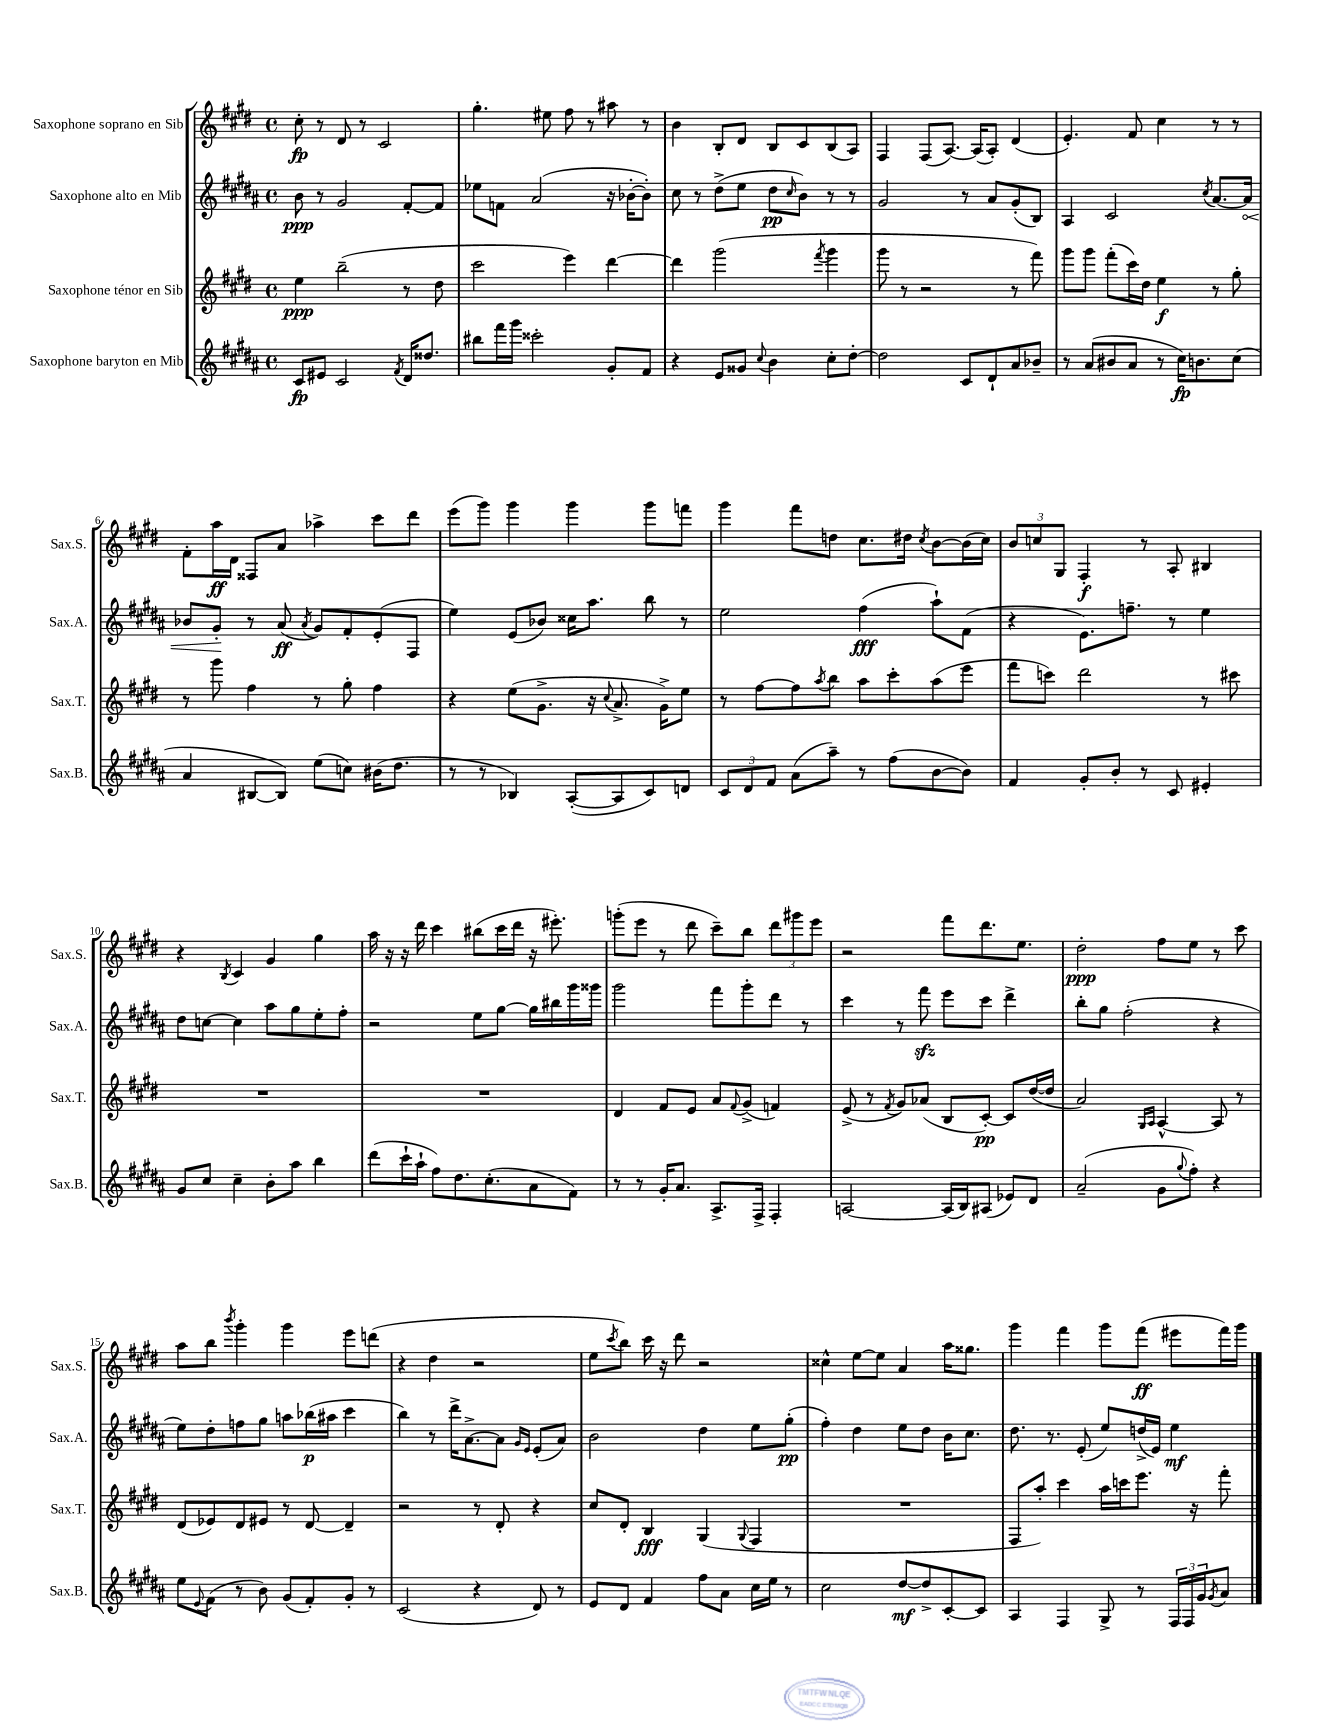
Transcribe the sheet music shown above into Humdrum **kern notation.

**kern	**dynam	**kern	**dynam	**kern	**dynam	**kern	**dynam
*part4	*part4	*part3	*part3	*part2	*part2	*part1	*part1
*staff4	*staff4	*staff3	*staff3	*staff2	*staff2	*staff1	*staff1
*I"Saxophone baryton en Mib	*	*I"Saxophone ténor en Sib	*	*I"Saxophone alto en Mib	*	*I"Saxophone soprano en Sib	*
*I'Sax.B.	*	*I'Sax.T.	*	*I'Sax.A.	*	*I'Sax.S.	*
*clefG2	*	*clefG2	*	*clefG2	*	*clefG2	*
*k[f#c#g#d#a#]	*	*k[f#c#g#d#]	*	*k[f#c#g#d#a#]	*	*k[f#c#g#d#]	*
*M4/4	*	*M4/4	*	*M4/4	*	*M4/4	*
*met(c)	*	*met(c)	*	*met(c)	*	*met(c)	*
=1	=1	=1	=1	=1	=1	=1	=1
8c#/L	fp	4ee\	ppp	8b\	ppp	8cc#'\	fp
8e#X/J	.	.	.	8r	.	8r	.
2c#/	.	(2bb~\	.	2g#/	.	8d#/	.
.	.	.	.	.	.	8r	.
.	.	.	.	.	.	2c#/	.
8qf#/	.	.	.	.	.	.	.
16d#/KL	.	8r	.	[8f#'/L	.	.	.
8.dd##X/J	.	.	.	.	.	.	.
.	.	8dd#\	.	8f#/J]	.	.	.
=2	=2	=2	=2	=2	=2	=2	=2
8bb#X\L	.	2ccc#\	.	8ee-X\L	.	4.gg#'\	.
16fff#\L	.	.	.	8fn\J	.	.	.
16ggg#\JJ	.	.	.	.	.	.	.
2ccc##X'\	.	.	.	(2a#/	.	.	.
.	.	.	.	.	.	8ee#X\	.
.	.	4eee\)	.	.	.	8ff#\	.
.	.	.	.	.	.	8r	.
8g#'/L	.	[4ddd#\	.	16r	.	8aa#X\	.
.	.	.	.	[16b-X'\KL	.	.	.
8f#/J	.	.	.	8b-'\J])	.	8r	.
=3	=3	=3	=3	=3	=3	=3	=3
4r	.	4ddd#\]	.	8cc#\	.	4b\	.
.	.	.	.	8r	.	.	.
8e/L	.	(2ggg#\	.	(8dd#^\L	.	8B'/L	.
8g##X/J	.	.	.	8ee\J	.	8d#/J	.
8qqcc#/	.	.	.	.	.	.	.
4b\	.	.	.	8dd#\L	pp	8B/L	.
.	.	.	.	16qqcc#/	.	.	.
.	.	.	.	8b\J)	.	8c#/	.
.	.	8qfff#/	.	.	.	.	.
8cc#'\L	.	4ggg#\	.	8r	.	(8B/	.
[8dd#'\J	.	.	.	8r	.	8A/J)	.
=4	=4	=4	=4	=4	=4	=4	=4
2dd#\]	.	8ggg#\	.	2g#/	.	4F#/	.
.	.	8r	.	.	.	.	.
.	.	2r	.	.	.	(8F#/L	.
.	.	.	.	.	.	[8.A/J)	.
8c#/L	.	.	.	8r	.	.	.
.	.	.	.	.	.	(16A/KL]	.
8d#`/	.	.	.	8a#/L	.	8A'/J)	.
8a#/	.	8r	.	(8g#'/	.	(4d#/	.
8b-X~/J	.	8fff#\)	.	8B/J)	.	.	.
=5	=5	=5	=5	=5	=5	=5	=5
8r	.	8ggg#\L	.	4A#/	.	4.e'/)	.
(8a#/L	.	8ggg#\J	.	.	.	.	.
8b#X/	.	(8fff#'\L	.	2c#/	.	.	.
8a#/J	.	16ccc#\L)	.	.	.	8f#/	.
.	.	16dd#\JJ	.	.	.	.	.
8r	.	4ee\	f	.	.	4cc#\	.
16cc#\KL)	fp	.	.	.	.	.	.
8.bn\	.	.	.	.	.	.	.
.	.	.	.	8qcc#/	.	.	.
.	.	8r	.	[8.a#/L	.	8r	.
(8cc#\J	.	8gg#'\	.	.	.	8r	.
!	!	!	!	!	!LO:HP:b	!	!
.	.	.	.	16a#/Jk]	<	.	.
!!LO:LB:g=z
=6	=6	=6	=6	=6	=6	=6	=6
4a#/	.	8r	.	8b-X/L	.	8f#'\L	.
.	.	8ggg#\	.	8g#'/J	.	16aa\L	ff
.	.	.	.	.	.	16d#\JJ	.
[8B#X/L	.	4ff#\	.	8r	[	8F##X/L	.
8B#/J])	.	.	.	(8a#/	ff	8a/J	.
.	.	.	.	8qa#/	.	.	.
(8ee\L	.	8r	.	8g#/L)	.	4aa-X^\	.
8ccn\J)	.	8gg#'\	.	8f#'/	.	.	.
(16b#X\KL	.	4ff#\	.	(8e'/	.	8ccc#\L	.
8.dd#\J	.	.	.	.	.	.	.
.	.	.	.	8F#/J	.	8ddd#\J	.
=7	=7	=7	=7	=7	=7	=7	=7
8r	.	4r	.	4ee\)	.	(8eee\L	.
8r	.	.	.	.	.	8ggg#\J)	.
4B-X/)	.	(8ee\L	.	(8e/L	.	4ggg#\	.
.	.	8.g#^\J	.	8b-X/J)	.	.	.
([8A#'/L	.	.	.	16cc##X\KL	.	4ggg#\	.
.	.	16r	.	8.aa#\J	.	.	.
.	.	8qqcc#/	.	.	.	.	.
8A#/]	.	8.a^/	.	.	.	.	.
8c#/)	.	.	.	8bb\	.	8ggg#\L	.
.	.	16g#^\KL)	.	.	.	.	.
8dn/J	.	8ee\J	.	8r	.	8fffn\J	.
=8	=8	=8	=8	=8	=8	=8	=8
12c#/L	.	8r	.	2ee\	.	4ggg#\	.
12d#/	.	.	.	.	.	.	.
.	.	[8ff#\L	.	.	.	.	.
12f#/J	.	.	.	.	.	.	.
(8a#\L	.	8ff#\]	.	.	.	8fff#\L	.
.	.	8qaa/	.	.	.	.	.
8aa#~\J)	.	8bb\J	.	.	.	8ddn\J	.
8r	.	8aa\L	.	(4ff#\	fff	8.cc#\L	.
(8ff#\L	.	8ccc#'\	.	.	.	.	.
.	.	.	.	.	.	16dd#X\Jk	.
.	.	.	.	.	.	8qcc#/	.
[8b\	.	(8aa\	.	8aa#`\L)	.	[8b\L	.
8b\J])	.	8eee\J	.	(8f#\J	.	(16b\L]	.
.	.	.	.	.	.	16cc#\JJ)	.
=9	=9	=9	=9	=9	=9	=9	=9
4f#/	.	8fff#\L	.	4r	.	12b/L	.
.	.	.	.	.	.	12ccn/	.
.	.	8cccn\J)	.	.	.	.	.
.	.	.	.	.	.	12G#/J	.
8g#'/L	.	2ddd#\	.	8.e\L)	.	4F#'/	f
8b'/J	.	.	.	.	.	.	.
.	.	.	.	8.ffn~\J	.	.	.
8r	.	.	.	.	.	8r	.
8c#/	.	.	.	8r	.	8A'/	.
4e#X'/	.	8r	.	4ee\	.	4B#X/	.
.	.	8ccc#X\	.	.	.	.	.
!!LO:LB:g=z
=10	=10	=10	=10	=10	=10	=10	=10
8g#/L	.	1r	.	8dd#\L	.	4r	.
8cc#/J	.	.	.	[8ccn\J	.	.	.
.	.	.	.	.	.	8qB/	.
4cc#~\	.	.	.	4cc\]	.	4c#/	.
8b'\L	.	.	.	8aa#\L	.	4g#/	.
8aa#\J	.	.	.	8gg#\	.	.	.
4bb\	.	.	.	8ee'\	.	4gg#\	.
.	.	.	.	8ff#'\J	.	.	.
=11	=11	=11	=11	=11	=11	=11	=11
(8ddd#\L	.	1r	.	2r	.	16aa\	.
.	.	.	.	.	.	16r	.
16ccc#`\L	.	.	.	.	.	16r	.
16aa#`\JJ	.	.	.	.	.	16ddd#\	.
8ff#\L)	.	.	.	.	.	4ccc#\	.
8.dd#\	.	.	.	.	.	.	.
.	.	.	.	8ee\L	.	(8bb#X\L	.
(8.cc#'\	.	.	.	.	.	.	.
.	.	.	.	[8gg#\J	.	16ccc#\L	.
.	.	.	.	.	.	16ddd#\JJ	.
8a#\	.	.	.	16gg#\LL]	.	16r	.
.	.	.	.	16bb#X\	.	8.eee#X'\)	.
8f#\J)	.	.	.	16ggg#\	.	.	.
.	.	.	.	16ggg##X\JJ	.	.	.
=12	=12	=12	=12	=12	=12	=12	=12
8r	.	4d#/	.	2ggg#\	.	(8gggn'\L	.
8r	.	.	.	.	.	8eee\J	.
16g#'/KL	.	8f#/L	.	.	.	8r	.
8.a#/J	.	.	.	.	.	.	.
.	.	8e/J	.	.	.	8ddd#\	.
8.A#^/L	.	8a/L	.	8fff#\L	.	8ccc#~\L)	.
.	.	8qqf#/	.	.	.	.	.
.	.	(8g#^/J	.	8ggg#'\	.	8bb\J	.
16F#^/Jk	.	.	.	.	.	.	.
4F#'/	.	4fn/)	.	8ddd#\J	.	12ddd#\L	.
.	.	.	.	.	.	12ggg#X\	.
.	.	.	.	8r	.	.	.
.	.	.	.	.	.	12eee\J	.
=13	=13	=13	=13	=13	=13	=13	=13
[2An/	.	(8e^/	.	4ccc#\	.	2r	.
.	.	8r	.	.	.	.	.
.	.	8qf#/	.	.	.	.	.
.	.	8g#/L)	.	8r	.	.	.
.	.	(8a-X/J	.	8fff#zz\	.	.	.
(16A/LL]	.	8B/L	.	8eee\L	.	8fff#\L	.
16B/J)	.	.	.	.	.	.	.
(8A#X/J	.	[8c#'/J)	pp	8ccc#\J	.	8.ddd#\	.
8e-X/L)	.	8c#/L]	.	4ddd#^\	.	.	.
.	.	.	.	.	.	8.ee\J	.
8d#/J	.	([16dd#/L	.	.	.	.	.
.	.	16dd#/JJ]	.	.	.	.	.
=14	=14	=14	=14	=14	=14	=14	=14
(2a#~/	.	2a/)	.	8bb'\L	.	2dd#'\	ppp
.	.	.	.	8gg#\J	.	.	.
.	.	.	.	(2ff#'\	.	.	.
.	.	16qqG#/LL	.	.	.	.	.
.	.	16qqA/JJ	.	.	.	.	.
8g#\L	.	[4A^^/	.	.	.	8ff#\L	.
8qqgg#/	.	.	.	.	.	.	.
8ff#'\J)	.	.	.	.	.	8ee\J	.
4r	.	8A/]	.	4r	.	8r	.
.	.	8r	.	.	.	8ccc#\	.
!!LO:LB:g=z
=15	=15	=15	=15	=15	=15	=15	=15
8ee\L	.	(8d#/L	.	8ee\L)	.	8aa\L	.
8qqe/	.	.	.	.	.	.	.
(8f#\J	.	8e-X/)	.	8dd#'\	.	8bb\J	.
.	.	.	.	.	.	8qbbb/	.
8r	.	8d#/	.	8ffn\	.	4ggg#'\	.
8b\)	.	8e#X/J	.	8gg#\J	.	.	.
(8g#/L	.	8r	.	8aan\L	.	4ggg#\	.
8f#'/)	.	[8d#/	.	(16bb-X\L	p	.	.
.	.	.	.	16aa#X\JJ	.	.	.
8g#'/J	.	4d#~/]	.	4ccc#\	.	8eee\L	.
8r	.	.	.	.	.	(8dddn\J	.
=16	=16	=16	=16	=16	=16	=16	=16
(2c#/	.	2r	.	4bb\)	.	4r	.
.	.	.	.	8r	.	4dd#\	.
.	.	.	.	16ddd#^\KL	.	.	.
.	.	.	.	[8.a#^\	.	.	.
4r	.	8r	.	.	.	2r	.
.	.	8d#'/	.	8a#\J]	.	.	.
.	.	.	.	16qqg#/LL	.	.	.
.	.	.	.	16qqe/JJ	.	.	.
8d#/)	.	4r	.	(8e'/L	.	.	.
8r	.	.	.	8a#/J)	.	.	.
=17	=17	=17	=17	=17	=17	=17	=17
8e/L	.	8cc#/L	.	2b\	.	8ee\L	.
.	.	.	.	.	.	8qccc#/	.
8d#/J	.	8d#'/J	.	.	.	8bb\J)	.
4f#/	.	4B/	fff	.	.	16ccc#\	.
.	.	.	.	.	.	16r	.
.	.	.	.	.	.	8ddd#\	.
8ff#\L	.	(4G#/	.	4dd#\	.	2r	.
8a#\J	.	.	.	.	.	.	.
.	.	8qqG#/	.	.	.	.	.
16cc#\LL	.	4F#/	.	8ee\L	.	.	.
16ee\JJ	.	.	.	.	.	.	.
8r	.	.	.	(8gg#'\J	pp	.	.
=18	=18	=18	=18	=18	=18	=18	=18
2cc#\	.	1r	.	4ff#'\)	.	4cc##X^^\	.
.	.	.	.	4dd#\	.	[8ee\L	.
.	.	.	.	.	.	8ee\J]	.
[8dd#/L	mf	.	.	8ee\L	.	4a/	.
8dd#^/]	.	.	.	8dd#\J	.	.	.
[8c#'/	.	.	.	16b\KL	.	16aa\KL	.
.	.	.	.	8.cc#\J	.	8.gg##X\J	.
8c#/J]	.	.	.	.	.	.	.
=19	=19	=19	=19	=19	=19	=19	=19
4A#/	.	8F#/L	.	8.dd#\	.	4ggg#\	.
.	.	8aa'/J)	.	.	.	.	.
.	.	.	.	8.r	.	.	.
4F#/	.	4ccc#\	.	.	.	4fff#\	.
.	.	.	.	(8e'/	.	.	.
8G#^/	.	16aa\LL	.	8ee/L)	.	8ggg#\L	.
.	.	16cccn\J	.	.	.	.	.
8r	.	8.eee\J	.	(16ddn^/L	.	(8fff#\J	ff
.	.	.	.	16e/JJ)	.	.	.
24F#/LL	.	.	.	4ee\	mf	8eee#X\L	.
24F#/	.	.	.	.	.	.	.
.	.	16r	.	.	.	.	.
24g#/J	.	.	.	.	.	.	.
8qg#/	.	.	.	.	.	.	.
8a#/J	.	8fff#'\	.	.	.	16fff#\L)	.
.	.	.	.	.	.	16ggg#\JJ	.
==	==	==	==	==	==	==	==
*-	*-	*-	*-	*-	*-	*-	*-
